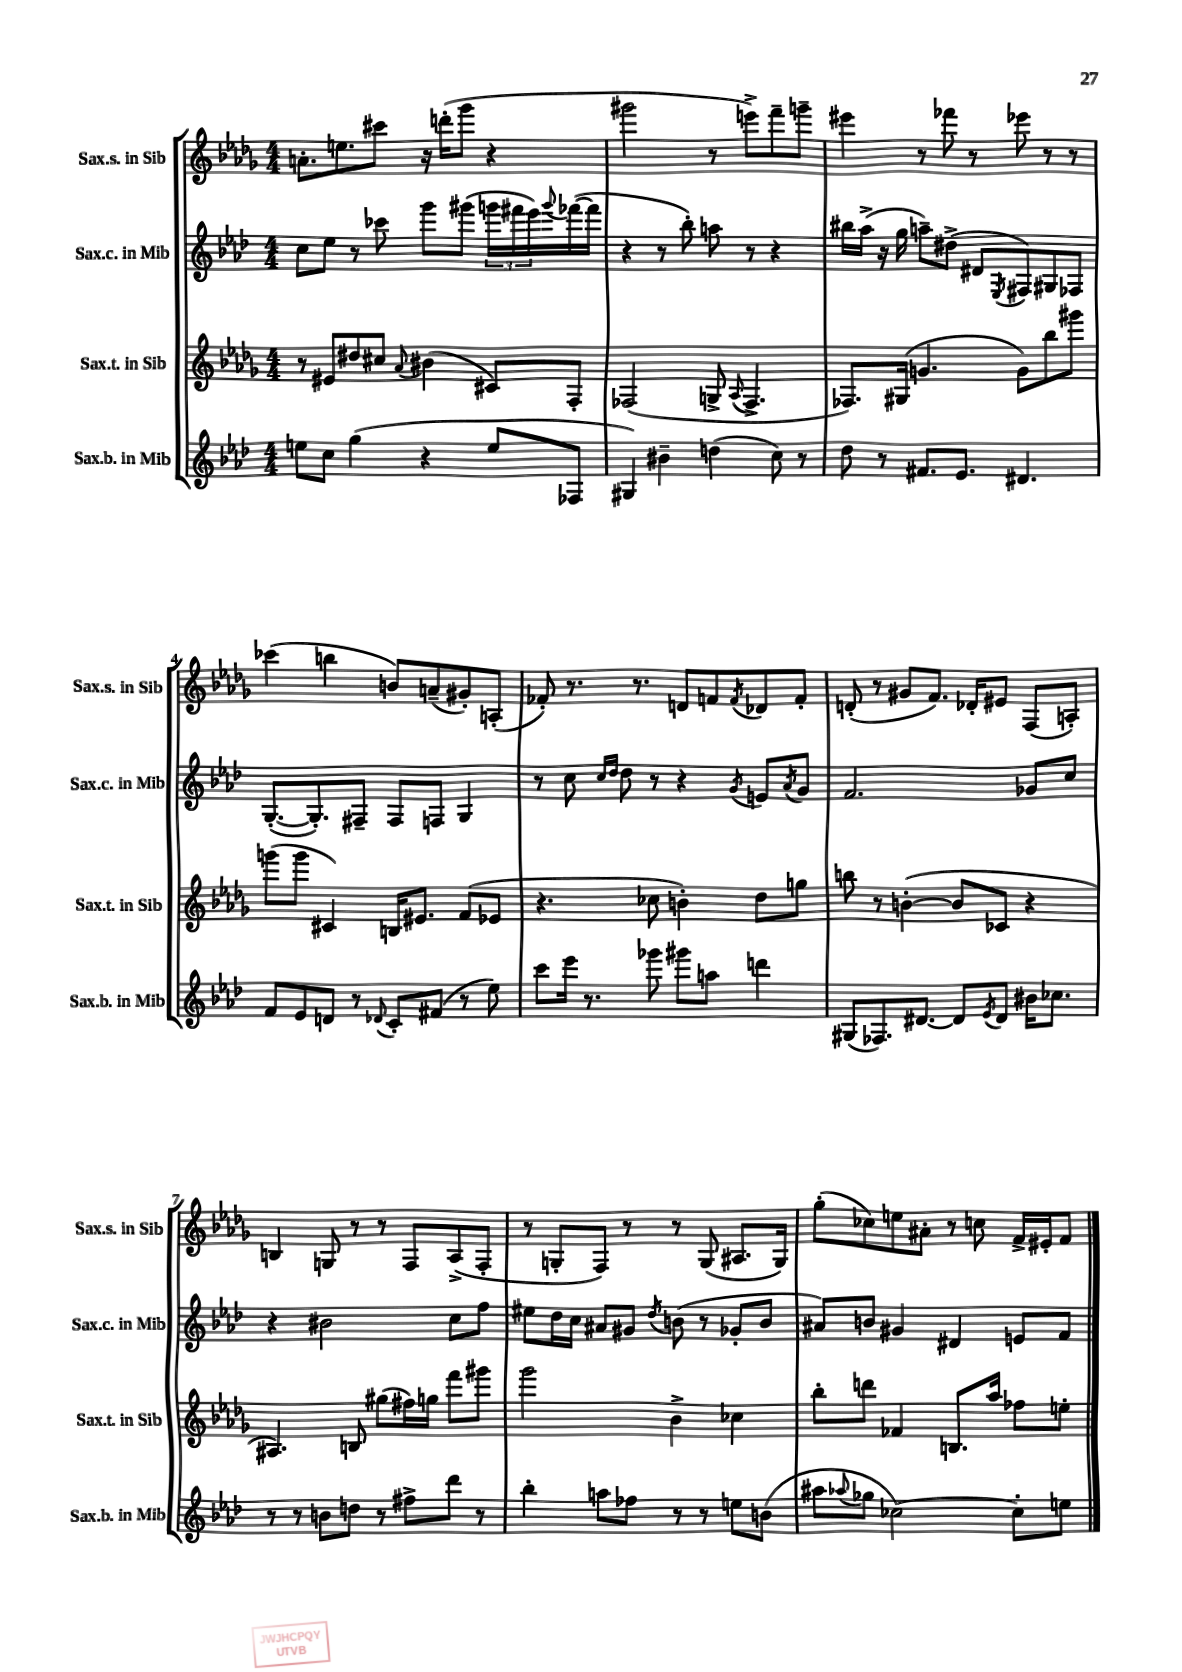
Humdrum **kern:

**kern	**kern	**kern	**kern
*part4	*part3	*part2	*part1
*staff4	*staff3	*staff2	*staff1
*I"Sax.b. in Mib	*I"Sax.t. in Sib	*I"Sax.c. in Mib	*I"Sax.s. in Sib
*I'Sax.b. in Mib	*I'Sax.t. in Sib	*I'Sax.c. in Mib	*I'Sax.s. in Sib
*clefG2	*clefG2	*clefG2	*clefG2
*k[b-e-a-d-]	*k[b-e-a-d-g-]	*k[b-e-a-d-]	*k[b-e-a-d-g-]
*M4/4	*M4/4	*M4/4	*M4/4
=1	=1	=1	=1
8een\L	8r	8cc\L	8.an'\L
8cc\J	8e#X/L	8ee-\J	.
.	.	.	8.een\
(4gg\	8dd#X/	8r	.
.	8cc#X/J	8ccc-X\	8ccc#X\J
.	8qqa-/	.	.
4r	(4b#X\	8ggg\L	16r
.	.	.	(16dddn'\KL
.	.	(8ggg#X\J	8ggg-\J
8ee/L	8c#X/L)	24gggn\LL	4r
.	.	24fff#X\	.
.	.	24eee-\)	.
.	.	8qqggg/	.
8F-X/J	8F'/J	([16fff-X\	.
.	.	16fff-\JJ]	.
=2	=2	=2	=2
4G#X/)	(2F-X/	4r	2ggg#X\
4b#X~\	.	8r	.
.	.	8bb-'\)	.
(4ddn\	8Gn^/	8aan\	8r
.	8qqA-/	.	.
.	4.F-^/	8r	8eeen^\L)
8cc\)	.	4r	8fff~\
8r	.	.	8gggn~\J
=3	=3	=3	=3
8dd-\	8.F-X/L)	16bb#X\LL	4eee#X\
.	.	(16aa-^\JJ	.
8r	.	16r	.
.	(16G#X/Jk	16gg\	.
8.f#X/L	4.gn/	8aan~\L)	8r
.	.	(8dd#X^\J	8fff-X\
8.e-/J	.	.	.
.	.	8d#X/L	8r
.	.	8qE-/	.
4.d#X/	8g\L)	8F#X/)	8eee-X\
.	8bb-\	8G#X/	8r
.	8ggg#X\J	8F-X/J	8r
!!LO:LB:g=z
=4	=4	=4	=4
8f/L	(8gggn\L	([8.G'/L	(4ccc-X\
8e-/	8ggg\J	.	.
.	.	8.G'/])	.
8dn/J	4c#X/)	.	4bbn\
8r	.	8F#X~/J	.
8qqd-X/	.	.	.
8c'/L	16Bn/KL	8F#/L	8bn/L)
.	8.e#X/J	.	.
(8f#X/J	.	8Fn/J	(8an~/
8r	(8f/L	4G/	8g#X'/)
8ee-\)	8e-X/J	.	(8An'/J
=5	=5	=5	=5
8ccc\L	4.r	8r	8f-X'/)
16eee-\Jk	.	8cc\	8.r
8.r	.	.	.
.	.	16qqcc/LL	.
.	.	16qqdd-/JJ	.
.	.	8dd-\	.
.	.	.	8.r
8ggg-X\	8cc-X\	8r	.
8ggg#X\L	4bn'\)	4r	8dn/L
8aan\J	.	.	8fn/
.	.	8qg/	8qf/
4dddn\	8dd-\L	8en/L	8d-X/
.	.	8qa-/	.
.	8ggn\J	8g/J	8f'/J
=6	=6	=6	=6
(8G#X/L	8bbn\	2.f/	(8dn'/
8.F-X/)	8r	.	8r
.	([4bn'\	.	8g#X/L
[8.d#X/J	.	.	.
.	.	.	8.f/J)
8d#/L]	8b/L]	.	.
.	.	.	16d-X'/KL
8qe-/	.	.	.
8d#/J	8c-X/J	.	8e#X/J
16b#X\KL	4r	8g-X/L	(8F/L
8.cc-X\J	.	.	.
.	.	8cc/J	8An'/J)
!!LO:LB:g=z
=7	=7	=7	=7
8r	4.A#X/)	4r	4Bn/
8r	.	.	.
8bn\L	.	2b#X\	8Gn/
8ddn\J	8Bn/	.	8r
8r	(8gg#X\L	.	8r
8ff#X^\L	16ff#X\L)	.	8F/L
.	16ggn\JJ	.	.
8ddd-\J	8fff\L	8cc\L	(8A-^/
8r	8ggg#X\J	8ff\J	8F'/J
=8	=8	=8	=8
4bb-'\	2ggg-\	8ee#X\L	8r
.	.	16dd-\L	8Gn'/L
.	.	16cc\JJ	.
8aan\L	.	8a#X/L	8F/J)
8ff-X\J	.	8g#X/J	8r
.	.	8qdd-/	.
8r	4b-^\	(8bn\	8r
8r	.	8r	(8G/
8een\L	4cc-X\	8g-X'/L	8.A#X/L
(8bn\J	.	8b/J	.
.	.	.	16G/Jk)
=9	=9	=9	=9
8aa#X\L	8bb-'\L	8a#X/L)	(8gg-'\L
8qqaa-X/	.	.	.
8gg-X\J	8dddn\J	8bn/J	8cc-X\)
[2cc-X\)	4f-X/	4g#X/	8een\
.	.	.	8a#X'\J
.	8.Bn/L	4d#X/	8r
.	.	.	8ccn\
.	16aa-/Jk	.	.
8cc-'\L]	8ff-X\L	8en/L	16f^/LL
.	.	.	16e#X'/J
8een\J	8een'\J	8f/J	8f/J
==	==	==	==
*-	*-	*-	*-
